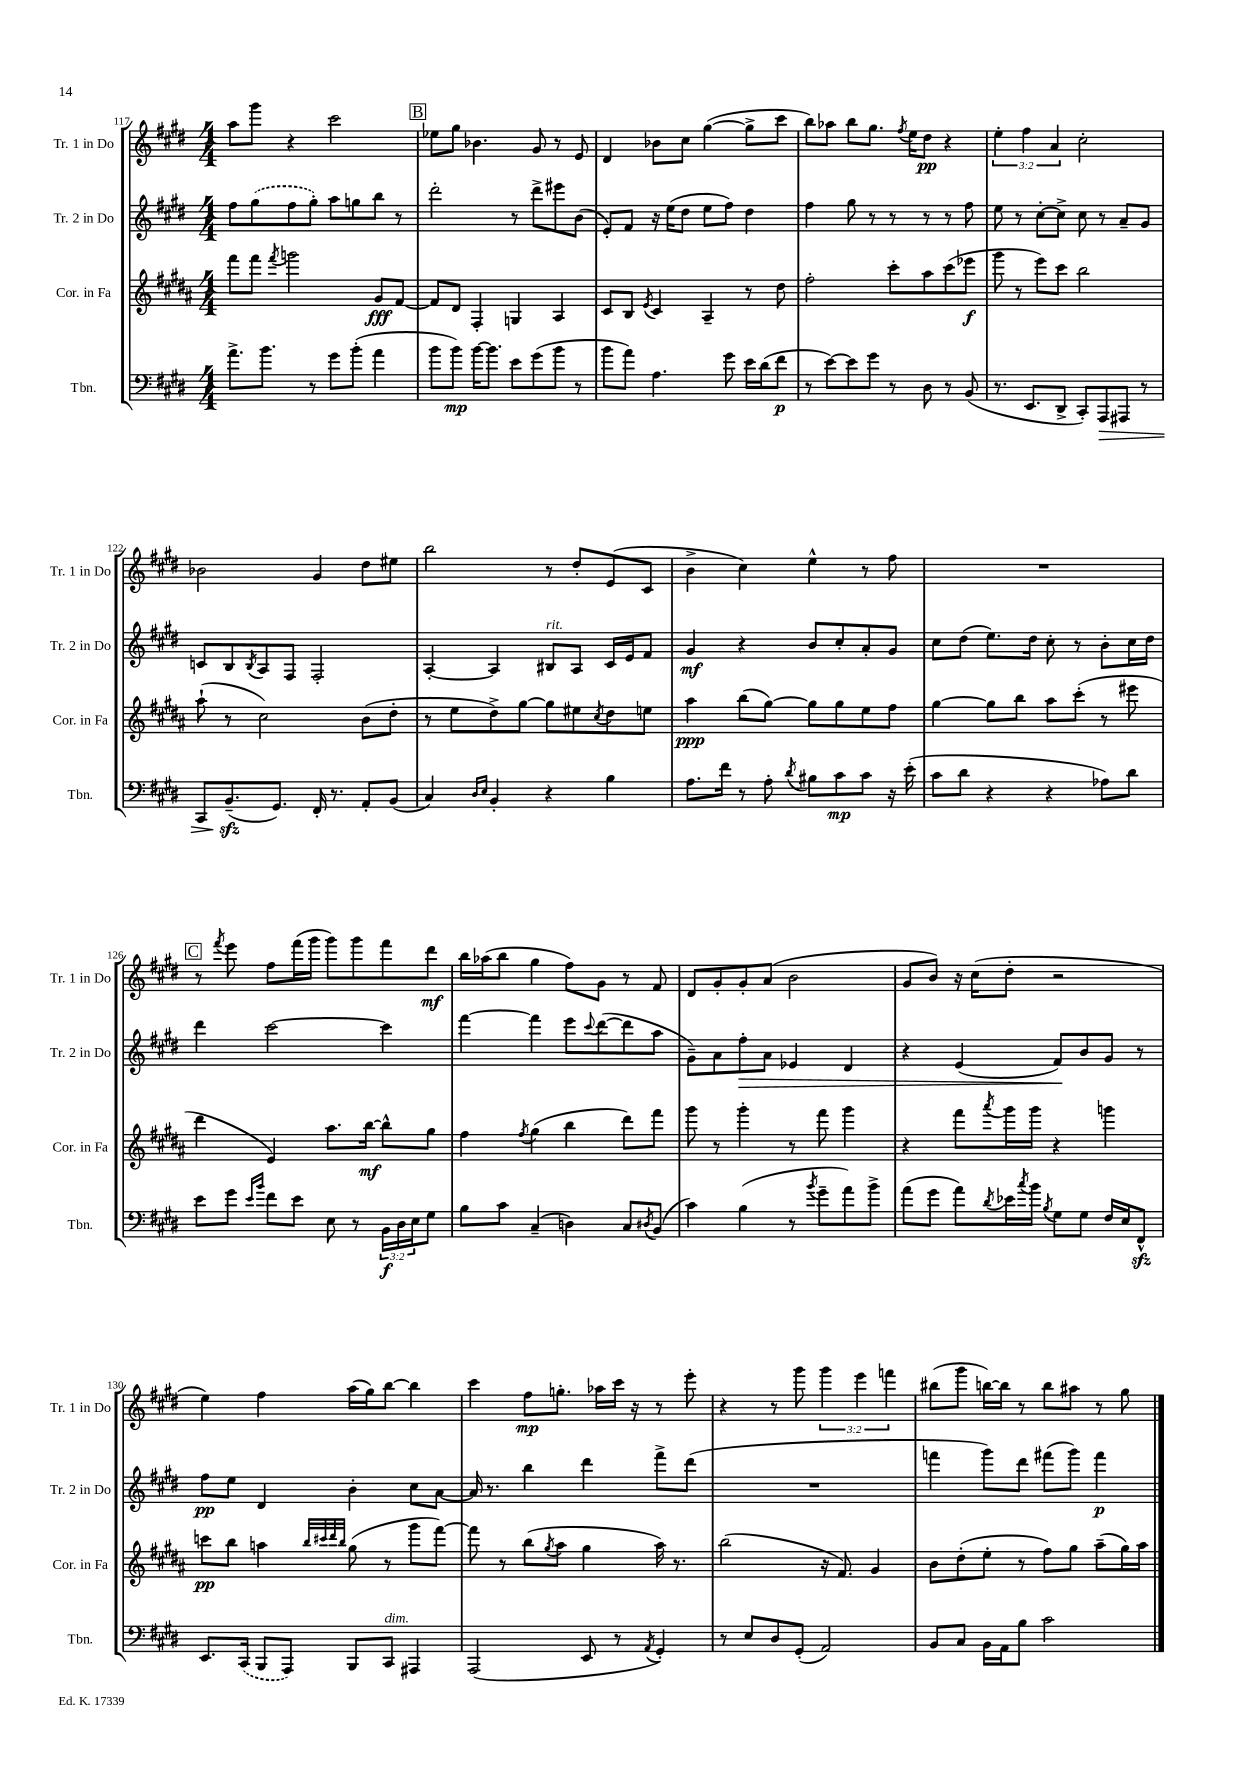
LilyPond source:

<<
\new StaffGroup <<
\new Staff = "s0" \with { instrumentName = "Tr. 1 in Do" shortInstrumentName = "Tr. 1 in Do" } {
    \clef treble \key e \major \numericTimeSignature \time 4/4 \override Staff.TupletNumber.text = #tuplet-number::calc-fraction-text
    a''8 gis'''8 r4 cis'''2 |
    \mark \markup { \box "B" } ees''8 gis''8 bes'4. gis'8 r8 e'8 |
    dis'4 bes'8 cis''8 gis''4~( gis''8-> cis'''8 |
    b''8) aes''8 b''8 gis''8. \acciaccatura { fis''8 } e''16 dis''8\pp r4 |
    \tuplet 3/2 { e''4-. fis''4 a'4 } cis''2-. |
    bes'2 gis'4 dis''8 eis''8 |
    b''2 r8 dis''8-. e'8( cis'8 |
    b'4-> cis''4) e''4-^ r8 fis''8 |
    R1 |
    \mark \markup { \box "C" } r8 \acciaccatura { fis'''8 } e'''8 fis''8 fis'''16( gis'''16 gis'''8) gis'''8 fis'''8 dis'''8\mf |
    b''16 aes''16( b''8 gis''4 fis''8) gis'8 r8 fis'8 |
    dis'8 gis'8-. gis'8-. a'8( b'2 |
    gis'8 b'8) r16 cis''16( dis''8-. r2 |
    e''4) fis''4 a''16( gis''16) b''8~ b''4 |
    cis'''4 fis''8\mp g''8.-. aes''16 cis'''16 r16 r8 e'''8-. |
    r4 r8 gis'''8 \tuplet 3/2 { gis'''4 e'''4 f'''4 } |
    bis''8( gis'''8 b''16~) b''16 r8 b''8 ais''8 r8 gis''8 \bar "|." |
}
\new Staff = "s1" \with { instrumentName = "Tr. 2 in Do" shortInstrumentName = "Tr. 2 in Do" } {
    \clef treble \key e \major \numericTimeSignature \time 4/4
    fis''8 \once \slurDashed gis''8( fis''8 gis''8-.) a''8 g''8 b''8 r8 |
    \mark \markup { \box "B" } dis'''2-. r8 dis'''8-> eis'''8 b'8( |
    e'8-.) fis'8 r16 e''16( dis''8 e''8 fis''8) dis''4 |
    fis''4 gis''8 r8 r8 r8 r8 fis''8 |
    e''8 r8 cis''8~-. cis''8-> cis''8 r8 a'8-- gis'8 |
    c'8 b8 \acciaccatura { b8 } a8 fis8 fis2-. |
    a4~-. a4 bis8^\markup { \italic "rit." } a8 cis'16 e'16 fis'8 |
    gis'4\mf r4 b'8 cis''8-. a'8-. gis'8 |
    cis''8 dis''8( e''8.) dis''16 cis''8-. r8 b'8-. cis''16 dis''16 |
    \mark \markup { \box "C" } dis'''4 cis'''2~ cis'''4 |
    fis'''4~ fis'''4 e'''8 \appoggiatura { cis'''8 } dis'''8~( dis'''8 a''8 |
    gis'8--) a'8 fis''8-.\> a'8 ees'4 dis'4 |
    r4 e'4( fis'8\!) b'8 gis'8 r8 |
    fis''8\pp e''8 dis'4 b'4-. cis''8 a'8~ |
    a'16 r8. b''4 dis'''4 fis'''8-> dis'''8( |
    R1 |
    f'''4 gis'''8) dis'''8 fis'''8( gis'''8) fis'''4\p \bar "|." |
}
\new Staff = "s2" \with { instrumentName = "Cor. in Fa" shortInstrumentName = "Cor. in Fa" } {
    \clef treble \key b \major \numericTimeSignature \time 4/4
    fis'''8 fis'''8 \acciaccatura { fis'''8 } g'''2 gis'8\fff fis'8~ |
    \mark \markup { \box "B" } fis'8 dis'8 fis4-. g4 ais4 |
    cis'8 b8 \acciaccatura { e'8 } cis'4 ais4-- r8 dis''8 |
    fis''2-. cis'''8-. ais''8 cis'''8( ees'''8\f |
    gis'''8 r8 e'''8) cis'''8 b''2 |
    ais''8-!( r8 cis''2) b'8( dis''8-. |
    r8 e''8 dis''8->) gis''8~ gis''8 eis''8 \acciaccatura { cis''8 } dis''8 e''8 |
    ais''4\ppp b''8( gis''8~) gis''8 gis''8 e''8 fis''8 |
    gis''4~ gis''8 b''8 ais''8 cis'''8-.( r8 eis'''8 |
    \mark \markup { \box "C" } dis'''4 e'4) ais''8. b''16~\mf b''8-^ gis''8 |
    fis''4 \acciaccatura { fis''8 } gis''4( b''4 dis'''8) fis'''8 |
    gis'''8 r8 gis'''4-. r8 fis'''8 gis'''4 |
    r4 fis'''8 \acciaccatura { ais'''8 } gis'''16 gis'''16 r4 g'''4 |
    c'''8\pp b''8 a''4 \grace { b''32 cis'''32 dis'''32 b''32 } gis''8( r8 gis'''8 fis'''8~) |
    fis'''8 r8 b''8( \acciaccatura { gis''8 } ais''8 gis''4 ais''16) r8. |
    b''2( r16 fis'8.) gis'4 |
    b'8 dis''8-.( e''8-. r8 fis''8) gis''8 ais''8--( gis''16) ais''16 \bar "|." |
}
\new Staff = "s3" \with { instrumentName = "Tbn." shortInstrumentName = "Tbn." } {
    \clef bass \key e \major \numericTimeSignature \time 4/4 \override Staff.TupletNumber.text = #tuplet-number::calc-fraction-text
    a'8.-> b'8. r8 gis'8 b'8-.( a'4 |
    \mark \markup { \box "B" } b'8 b'8\mp) b'16~ b'8. e'8 gis'8( b'8 r8 |
    b'8 a'8) a4. gis'8 e'16 dis'16( fis'8\p |
    r8 e'8~) e'8 gis'8 r8 dis8 r8 b,8( |
    r8. e,8. dis,8-> cis,8-.) a,,8\> ais,,8 r8 |
    cis,8 b,8.--\sfz\!( gis,8.) fis,16-. r8. a,8-. b,8( |
    cis4) \grace { dis16 e16 } b,4-. r4 b4 |
    a8. fis'16 r8 a8-. \acciaccatura { dis'8 } bis8 cis'8\mp cis'8 r16 e'16-.( |
    cis'8 dis'8 r4 r4 aes8) dis'8 |
    \mark \markup { \box "C" } e'8 gis'8 \grace { e'16 b'16 } fis'8 e'8 e8 r8 \tuplet 3/2 { b,16\f dis16 e16 } gis8 |
    b8 cis'8 cis4--( d4) cis8 \acciaccatura { dis8 } b,8( |
    cis'4) b4( r8 \acciaccatura { b'8 } gis'8-- a'8) b'8-> |
    a'8( gis'8 a'8) \acciaccatura { dis'8 } ees'16 \acciaccatura { cis''8 } b'16 \acciaccatura { b8 } gis8 gis8 fis16 e16 fis,8-^\sfz |
    e,8. \once \slurDashed cis,16( b,,8 a,,8) b,,8 cis,8^\markup { \italic "dim." } ais,,4 |
    a,,2( e,8 r8 \acciaccatura { a,8 } gis,4-.) |
    r8 e8 dis8 gis,8-.( a,2) |
    b,8 cis8 b,16 a,16 b8 cis'2 \bar "|." |
}
>>
>>
\layout { \context { \Score currentBarNumber = #117 } }
